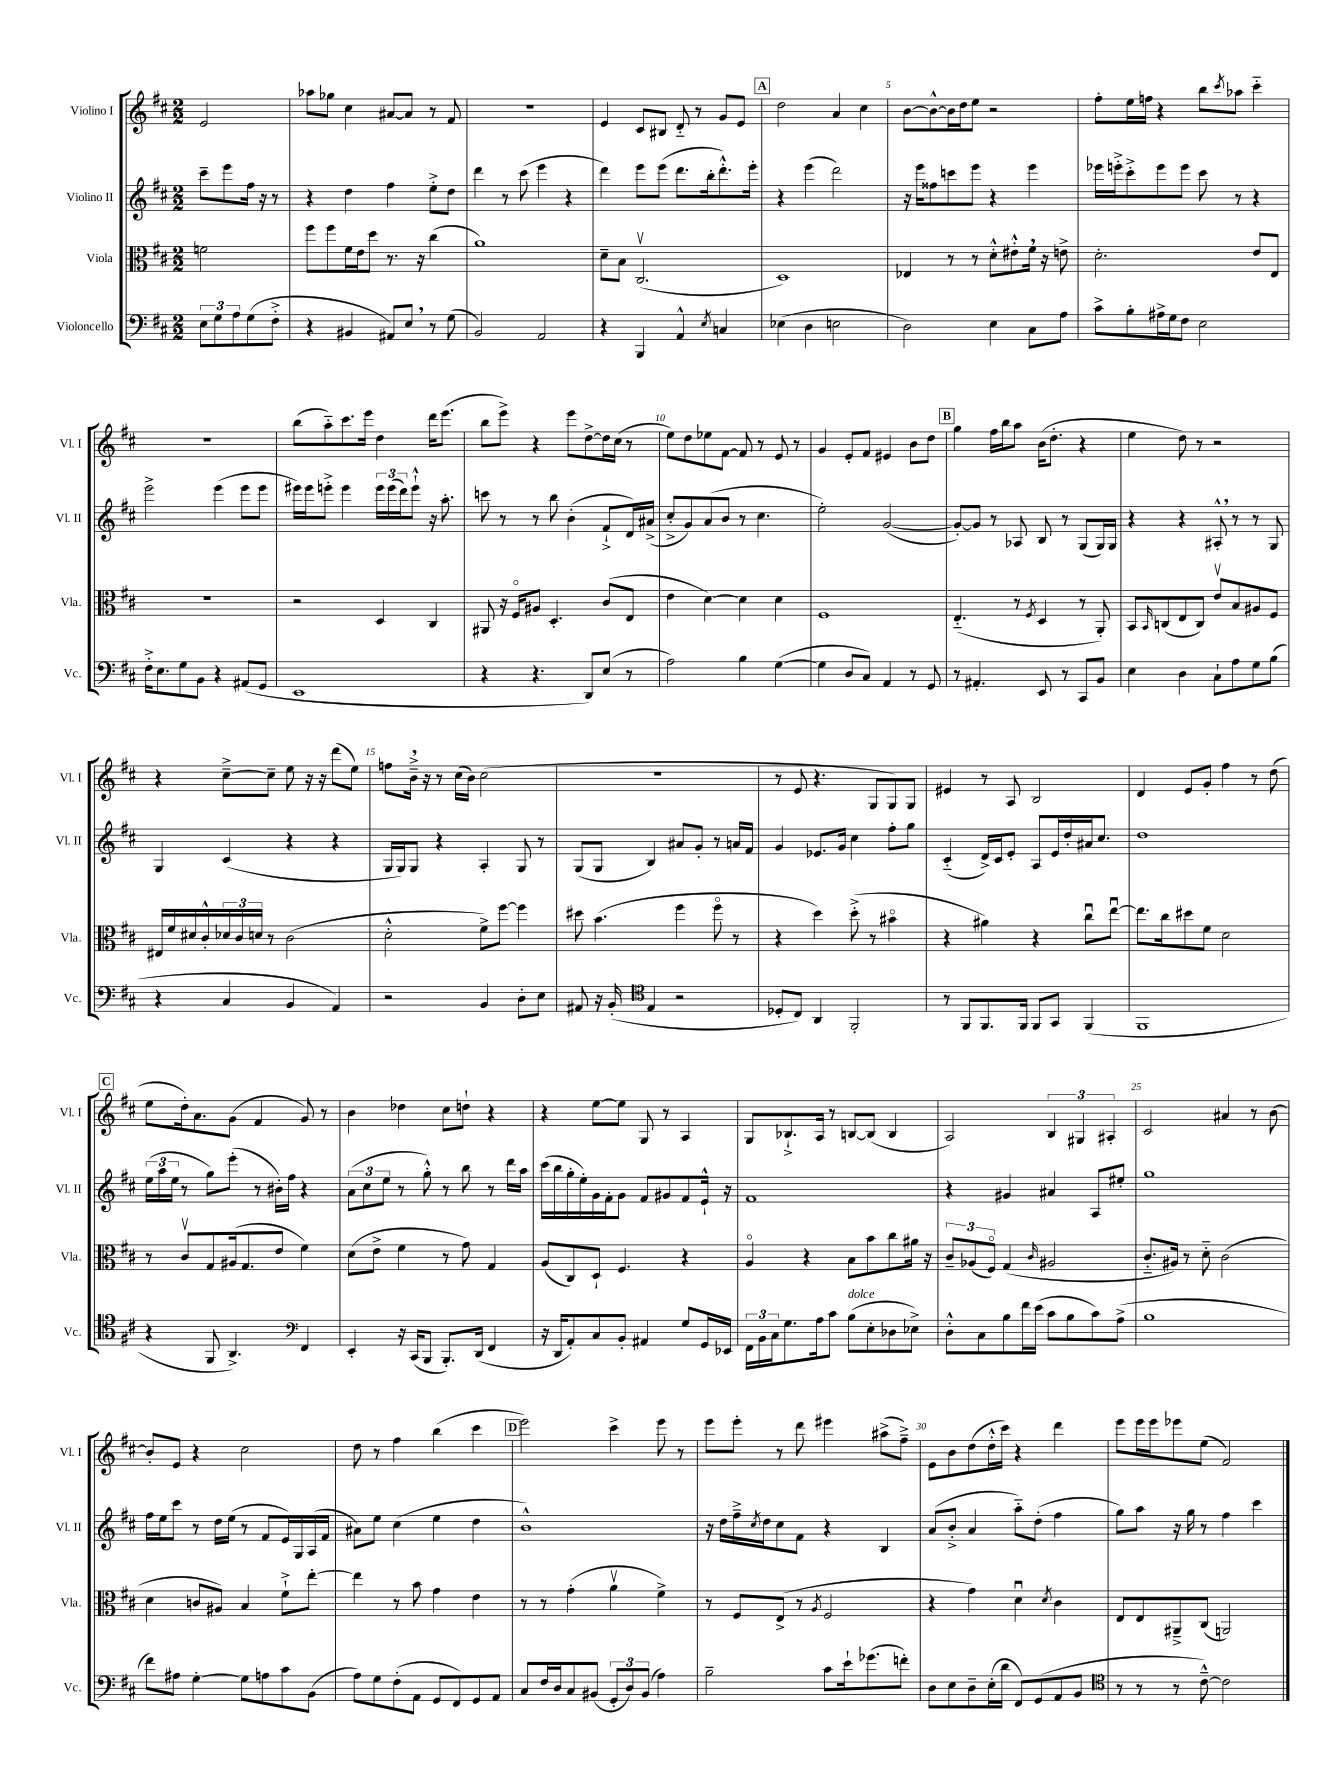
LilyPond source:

<<
\new StaffGroup <<
\new Staff = "s0" \with { instrumentName = "Violino I" shortInstrumentName = "Vl. I" } {
    \clef treble \key d \major \numericTimeSignature \time 2/2 \partial 2
    e'2 |
    aes''8 ges''8 cis''4 ais'8~ ais'8 r8 fis'8 |
    r1 |
    e'4 cis'8 bis8 d'8-_ r8 g'8 e'8 |
    \mark \markup { \box "A" } d''2 a'4 cis''4 |
    b'8~ b'8~-^ b'16 d''16 e''8 r2 |
    fis''8-. e''16 f''16 r4 b''8 \acciaccatura { cis'''8 } aes''8 cis'''4-_ |
    R1 |
    b''8( a''8-_) cis'''8. e'''16 d''4 d'''16 e'''8.( |
    b''8 e'''8->) r4 e'''8 d''8~-> d''16 cis''16( r8 |
    e''8) d''8 ees''8 fis'8~ fis'8 r8 e'8 r8 |
    g'4 e'8-. fis'8 eis'4 b'8 d''8 |
    \mark \markup { \box "B" } g''4 fis''16 b''16 a''8 b'16( d''8.-. r4 |
    e''4 d''8) r8 r2 |
    r4 cis''8~---> cis''8-- e''8 r16 r16 d'''8( e''8) |
    f''8 b'16---> \breathe r16 r8 cis''16( b'16) cis''2( |
    R1 |
    r8 e'8 r4. g8 g8) g8 |
    eis'4 r8 a8 b2 |
    d'4 e'8 g'8-. fis''4 r8 d''8( |
    \mark \markup { \box "C" } e''8 d''16-.) a'8. g'8( fis'4 g'8) r8 |
    b'4 des''4 cis''8 d''8-! r4 |
    r4 e''8~ e''8 g8 r8 a4 |
    g8 bes8.-!-> a16 r8 b8~ b8( b4 |
    a2) \tuplet 3/2 { b4 gis4 ais4-. } |
    cis'2 ais'4 r8 b'8~ |
    b'8-. e'8 r4 cis''2 |
    d''8 r8 fis''4 b''4( cis'''4 |
    \mark \markup { \box "D" } e'''2) cis'''4-> e'''8 r8 |
    e'''8 e'''8-. r8 d'''8 eis'''4 ais''8->( fis''8--->) |
    e'8 b'8 d''8( d''16-.-^ cis'''16) r4 d'''4 |
    e'''8 e'''16 e'''16 ees'''8 e''8( fis'2) \bar "|." |
}
\new Staff = "s1" \with { instrumentName = "Violino II" shortInstrumentName = "Vl. II" } {
    \clef treble \key d \major \numericTimeSignature \time 2/2 \partial 2
    cis'''8-- e'''8 fis''16 r16 r8 |
    r4 d''4 fis''4 e''8-.-> d''8 |
    d'''4 r8 cis'''8( e'''4 r4 |
    d'''4) e'''8 e'''8( d'''8. b''16-. d'''8.-.-^) e'''16-. |
    \mark \markup { \box "A" } r4 e'''4( d'''2) |
    r16 e'''16 fisis''8 c'''8 e'''8 r4 e'''4 |
    ees'''16 e'''16-.-> cis'''8-.-> e'''8 e'''8 cis'''8 r8 r4 |
    e'''2-> e'''4( e'''8 e'''8 |
    eis'''16) eis'''16 e'''8-.-> e'''4 \tuplet 3/2 { e'''16 e'''16( d'''16) } e'''8-!-^ r16 a''8.-. |
    c'''8 r8 r8 b''8 b'4-.( fis'8-!-> d'16) ais'16->( |
    cis''8-.-> g'8) a'8( b'8 r8 cis''4. |
    e''2-.) g'2~( |
    \mark \markup { \box "B" } g'8~-.) g'8 r8 aes8 b8 r8 g8( g16) g16 |
    r4 r4 ais8-.-^ \breathe r8 r8 g8 |
    g4 cis'4( r4 r4 |
    g16 g16) g8 r4 a4-. g8 r8 |
    g8( g8 b4) ais'8 g'8-. r8 a'16 fis'16 |
    g'4 ees'8. g'16 cis''4 fis''8-. g''8 |
    cis'4-_( d'16->) cis'16 e'8-. a8 e'16 d''16-. ais'16 cis''8. |
    d''1 |
    \mark \markup { \box "C" } \tuplet 3/2 { e''16( a''16 e''16 } r8 g''8) e'''8-.( r8 bis'16-.) fis''16 r4 |
    \tuplet 3/2 { a'8( cis''8 e''8 } r8 g''8-.-^) r8 b''8 r8 d'''16 a''16 |
    cis'''16( b''16 g''16-. e''16-.) g'16 fis'16-. g'8 fis'8 gis'8 fis'8 e'16-!-^ r16 |
    fis'1 |
    r4 gis'4 ais'4 a8 eis''8-. |
    g''1 |
    fis''16 e''16 cis'''8 r8 d''16 e''16( r8 fis'8 e'16) g16 a16( fis'16 |
    ais'8) e''8 cis''4( e''4 d''4 |
    \mark \markup { \box "D" } b'1-^) |
    r16 d''16 fis''16---> \acciaccatura { cis''8 } d''16 cis''8 fis'8 r4 b4 |
    a'8( b'8-.-> a'4 a''8-_) d''8-.( fis''4 |
    g''8) a''8 r16 g''16 r8 fis''4 cis'''4 \bar "|." |
}
\new Staff = "s2" \with { instrumentName = "Viola" shortInstrumentName = "Vla." } {
    \clef alto \key d \major \numericTimeSignature \time 2/2 \partial 2
    f'2 |
    fis''8 fis''8 fis'16 e'16 d''8 r8. r16 cis''4( |
    a'1) |
    d'8-- b8 cis2.\upbow( |
    \mark \markup { \box "A" } d1) |
    ees4 r8 r8 d'8-.-^ eis'8-.-^ fis'16 \breathe r16 e'8-> |
    d'2.-. e'8 e8 |
    r1 |
    r2 d4 cis4 |
    ais,8 r16 fis16\flageolet ais8 d4.-. cis'8( e8 |
    e'4 d'4~) d'4 d'4 |
    fis1 |
    \mark \markup { \box "B" } e4.-_( r8 \acciaccatura { fis8 } d4 r8 a,8-.) |
    b,8 \grace { b,16 } c8( e8 c8) e'8\upbow b8 ais8 fis8 |
    eis16 fis'16 dis'16 cis'16-.-^ \tuplet 3/2 { des'16 cis'16 d'16 } r8 cis'2( |
    d'2-.-^ fis'8->) fis''8~ fis''4 |
    dis''8 b'4.( fis''4 fis''8\flageolet r8 |
    r4 d''4) d''8-.->( r8 bis'4\flageolet |
    r4 ais'4) r4 cis''8\downbow e''8~\downbow |
    e''8. cis''16 dis''8 fis'8 d'2 |
    \mark \markup { \box "C" } r8 cis'8\upbow g8 ais16( g8. e'8 fis'4) |
    d'8( e'8-> fis'4 r8 g'8) g4 |
    a8( cis8) d8-! fis4. r4 |
    a4\flageolet r4 b8 b'8 cis''8 ais'16 r16 |
    \tuplet 3/2 { cis'8-- aes8( fis8\flageolet) } g4( \grace { cis'16 } ais2 |
    cis'8.-_ ais16) r8 d'8-_ cis'2( |
    d'4 c'8 ais8) b4 fis'8-!-> e''8~-. |
    e''4 r8 b'8 g'4 e'4 |
    \mark \markup { \box "D" } r8 r8 g'4-.( a'4\upbow fis'4->) |
    r8 fis8 e8->( r8 \acciaccatura { a8 } fis2 |
    r4 g'4) d'4\downbow \acciaccatura { d'8 } cis'4 |
    e8 e8 ais,8---> cis8( a,2) \bar "|." |
}
\new Staff = "s3" \with { instrumentName = "Violoncello" shortInstrumentName = "Vc." } {
    \clef bass \key d \major \numericTimeSignature \time 2/2 \partial 2
    \tuplet 3/2 { e8 g8 a8 } g8( fis8-.-> |
    r4 bis,4 ais,8) e8 \breathe r8 g8( |
    b,2) a,2 |
    r4 b,,4 a,4-^ \acciaccatura { e8 } c4 |
    \mark \markup { \box "A" } ees4( d4 e2 |
    d2) e4 cis8 a8 |
    cis'8-> b8-. ais16-> g16 fis8 e2 |
    fis16-.-> e8. g8 b,8 r4 ais,8( g,8 |
    e,1 |
    r4 r4. d,8) e8( r8 |
    a2) b4 g4~( |
    g4 d8 cis8) a,4 r8 g,8 |
    \mark \markup { \box "B" } r8 ais,4.-. e,8 r8 cis,8 b,8 |
    e4 d4 cis8-! a8 g8 b8( |
    r4 cis4 b,4 a,4) |
    r2 b,4 d8-. e8 |
    ais,8 r16 b,16-.( \clef tenor e4 r2 |
    des8-. cis8) a,4 fis,2-. |
    r8 fis,8 fis,8. fis,16 fis,8 g,8 fis,4( |
    fis,1 |
    \mark \markup { \box "C" } r4 fis,8 a,4.->) \clef bass fis,4 |
    e,4-. r16 cis,16( b,,8 b,,8.-.) d,16( fis,4 |
    r16 d,16 a,8-.) cis8 b,8-. ais,4 g8 g,16 ees,16 |
    \tuplet 3/2 { fis,16 b,16 cis16 } g8. a16 cis'8 b8^\markup { \italic "dolce" }( e8-. des8 ees8->) |
    d8-.-^ cis8 b8 fis'16 e'16( cis'8 b8 cis'8) a8->( |
    b1 |
    fis'8) ais8 g4~-. g8 a8 cis'8 b,8( |
    a8) g8 fis8-.( a,8 g,8 fis,8) g,8 a,8 |
    \mark \markup { \box "D" } cis8 fis16 d16 cis8 bis,8( \tuplet 3/2 { g,8-. d8) bis,8( } a4) |
    b2-- cis'8 e'16-! ges'8.( f'8-.) |
    d8 e8 d8-- e16-.( d'16 fis,8) g,8( a,8 b,8 |
    \clef tenor r8 r8 r8 cis'8~---^) cis'2 \bar "|." |
}
>>
>>
\layout { \context { \Score \override BarNumber.break-visibility = ##(#f #t #t) barNumberVisibility = #(every-nth-bar-number-visible 5) } }
